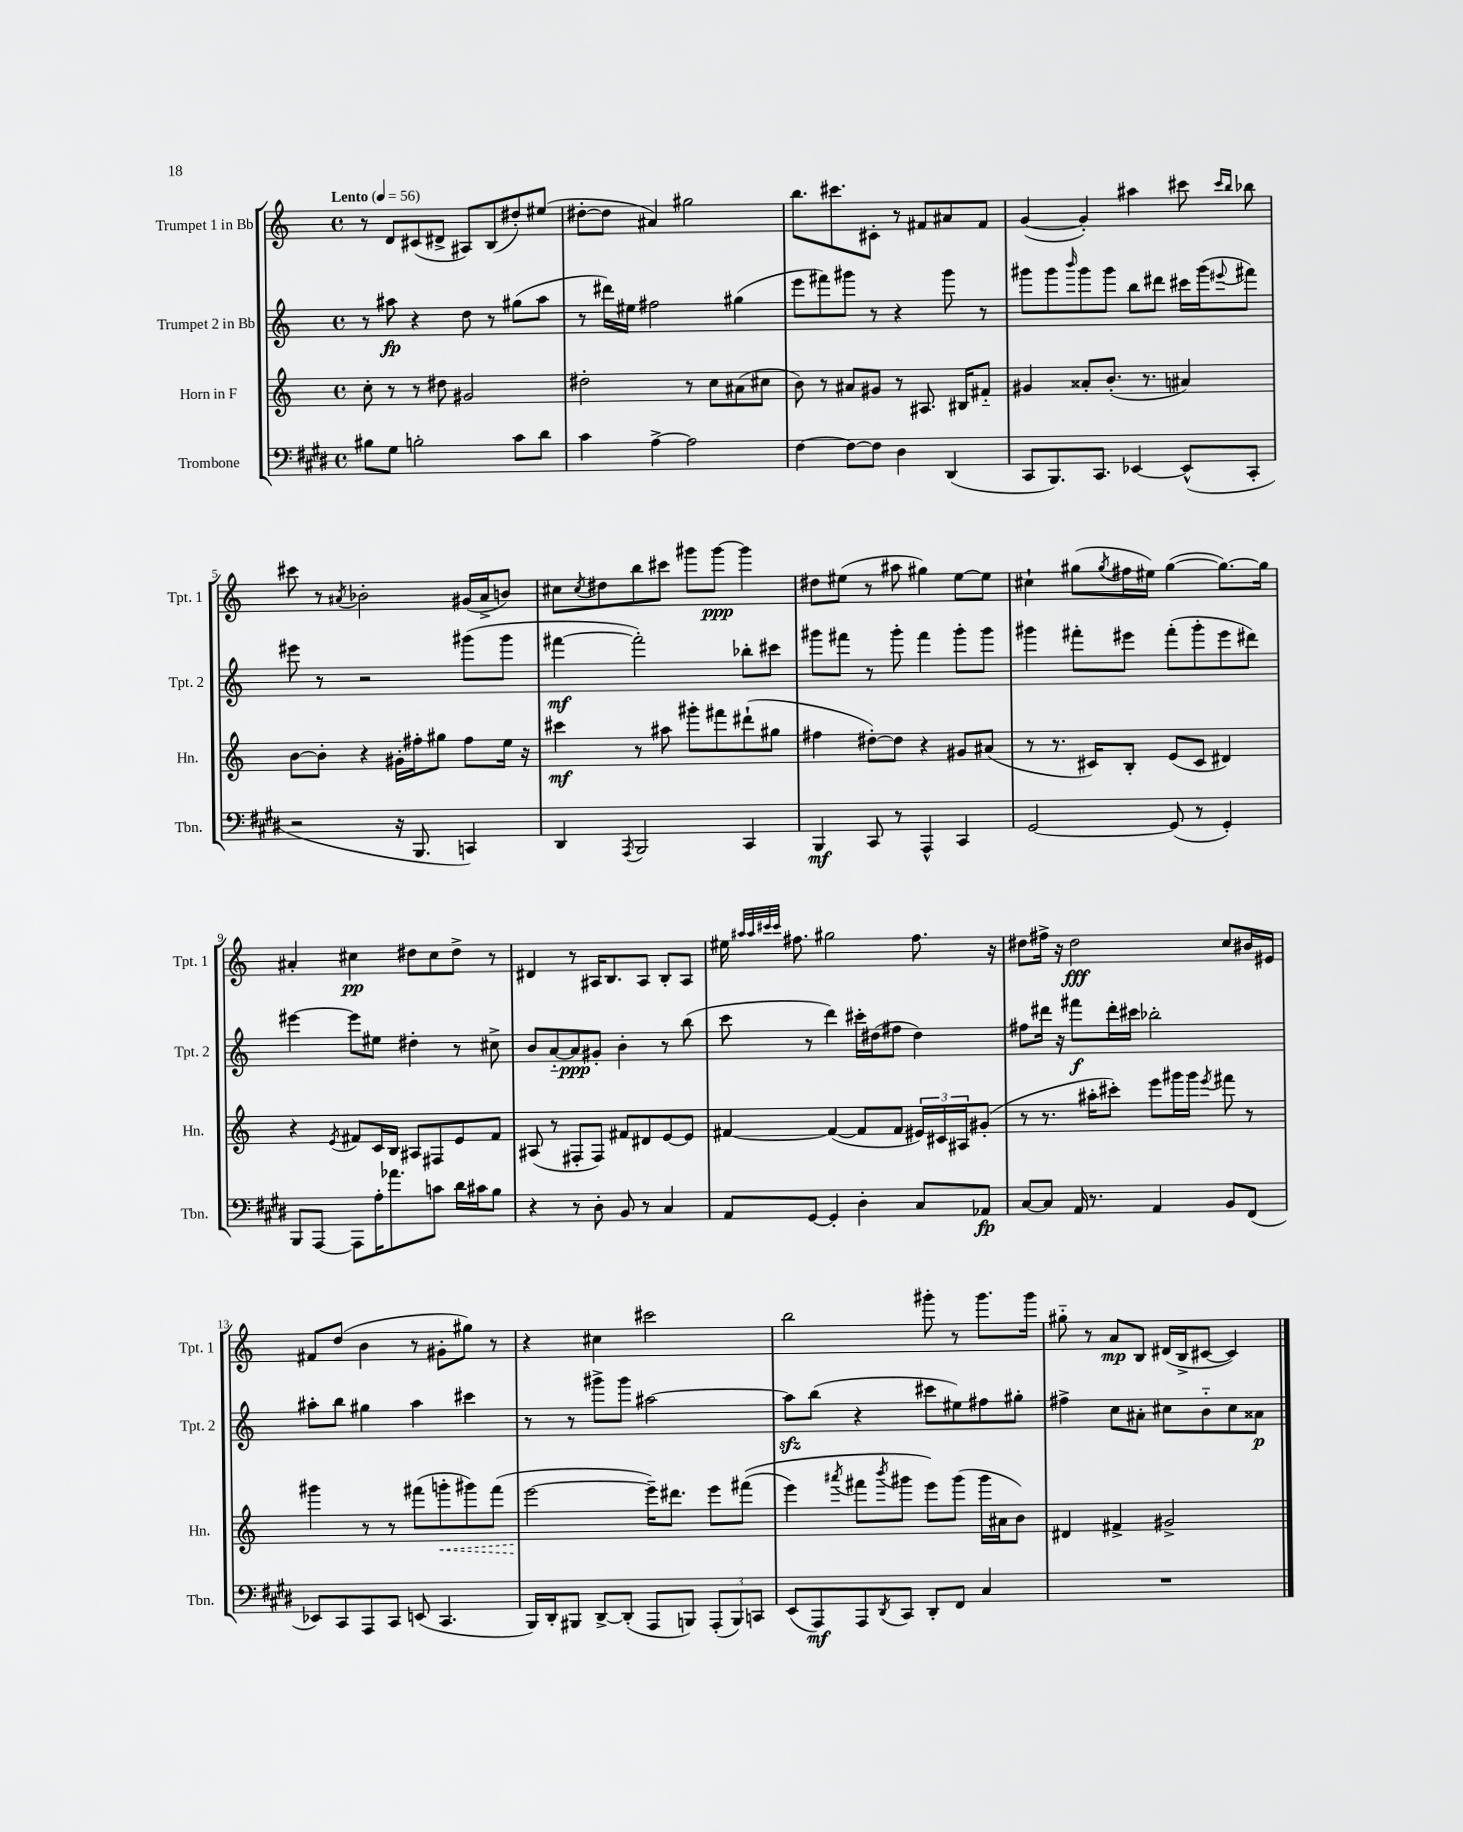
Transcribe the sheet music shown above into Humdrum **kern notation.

**kern	**dynam	**kern	**dynam	**kern	**dynam	**kern	**dynam
*part4	*part4	*part3	*part3	*part2	*part2	*part1	*part1
*staff4	*staff4	*staff3	*staff3	*staff2	*staff2	*staff1	*staff1
*I"Trombone	*	*I"Horn in F	*	*I"Trumpet 2 in Bb	*	*I"Trumpet 1 in Bb	*
*I'Tbn.	*	*I'Hn.	*	*I'Tpt. 2	*	*I'Tpt. 1	*
*clefF4	*	*clefG2	*	*clefG2	*	*clefG2	*
*k[f#c#g#d#]	*	*k[]	*	*k[]	*	*k[]	*
*M4/4	*	*M4/4	*	*M4/4	*	*M4/4	*
*met(c)	*	*met(c)	*	*met(c)	*	*met(c)	*
*MM56	*	*MM56	*	*MM56	*	*MM56	*
=1	=1	=1	=1	=1	=1	=1	=1
!	!	!	!	!	!	!LO:TX:a:B:t=Lento	!
8B#X\L	.	8cc'\	.	8r	.	8r	.
8G#\J	.	8r	.	8aa#X\	fp	8d/L	.
2Bn'\	.	8r	.	4r	.	(8c#X/	.
.	.	8dd#X\	.	.	.	8d#X^/J	.
.	.	2g#X/	.	8dd\	.	8A#X/L)	.
.	.	.	.	8r	.	(8B/	.
8c#\L	.	.	.	(8gg#X\L	.	8dd#X'/)	.
8d#\J	.	.	.	8aa#\J	.	(8ee#X/J	.
=2	=2	=2	=2	=2	=2	=2	=2
4c#\	.	2dd#X'\	.	8r	.	[8dd#X'\L	.
.	.	.	.	16ddd#X\LL)	.	8dd#\J]	.
.	.	.	.	16ee#X\JJ	.	.	.
[4A^\	.	.	.	2ff#X\	.	4a#X/)	.
2A\]	.	8r	.	.	.	2gg#X\	.
.	.	8cc\L	.	.	.	.	.
.	.	(8a#X\	.	(4gg#X\	.	.	.
.	.	8cc#X\J	.	.	.	.	.
=3	=3	=3	=3	=3	=3	=3	=3
[4F#\	.	8b\)	.	8eee\L	.	8.bb\L	.
.	.	8r	.	8fff#X\)	.	.	.
.	.	.	.	.	.	8.ccc#X\	.
8F#\L_	.	8a#X/L	.	8ggg#X\J	.	.	.
8F#\J]	.	8g#X/J	.	8r	.	8c#X'\J	.
4D#\	.	8r	.	4r	.	8r	.
.	.	8.A#X/	.	.	.	8f#X/L	.
(4DD#/	.	.	.	8ggg#\	.	8a#X/	.
.	.	16B#X/KL	.	.	.	.	.
.	.	8f#X/J	.	8r	.	8f#/J	.
=4	=4	=4	=4	=4	=4	=4	=4
8CC#/L	.	4g#X/	.	8ggg#X\L	.	([4g/	.
8.BBB/)	.	.	.	8ggg#\	.	.	.
.	.	.	.	16qqbbb/	.	.	.
.	.	8a##X'/L	.	8ggg#\	.	4g'/])	.
8.CC#/J	.	.	.	.	.	.	.
.	.	(8.b'/J	.	8ggg#\J	.	.	.
[4EE-X/	.	.	.	8bb\L	.	4aa#X\	.
.	.	8.r	.	.	.	.	.
.	.	.	.	8ddd#X\J	.	.	.
(8EE-^^/L]	.	4a#X/)	.	16ccc#X\LL	.	8ccc#X\	.
.	.	.	.	(16ggg#\J	.	.	.
.	.	.	.	.	.	16qqccc#/LL	.
.	.	.	.	8qqeee#X/	.	16qqbb/JJ	.
8CC#'/J	.	.	.	8fff#X\J)	.	8bb-X\	.
!!LO:LB:g=z
=5	=5	=5	=5	=5	=5	=5	=5
2r	.	[8b\L	.	8eee#X\	.	8ccc#X\	.
.	.	8b'\J]	.	8r	.	8r	.
.	.	.	.	.	.	8qa#X/	.
.	.	4r	.	2r	.	2b-X'\	.
16r	.	16g#X'\LL	.	.	.	.	.
8.BBB/	.	16ff#X'\J	.	.	.	.	.
.	.	8gg#X\J	.	.	.	.	.
4CCn/)	.	8ff#\L	.	(8ggg#X\L	.	(16g#X/LL	.
.	.	.	.	.	.	16a#^/J	.
.	.	16ee\Jk	.	8ggg#\J	.	8bn/J)	.
.	.	16r	.	.	.	.	.
=6	=6	=6	=6	=6	=6	=6	=6
4DD#/	.	4ccc#X\	mf	[4fff#X\	mf	8cc#X\L	.
.	.	.	.	.	.	8qcc#/	.
.	.	.	.	.	.	8dd#X\	.
8qAAA/	.	.	.	.	.	.	.
2BBB/	.	8r	.	2fff#'\])	.	8bb\	.
.	.	8aa#X\	.	.	.	8ccc#X\J	.
.	.	8ggg#X'\L	.	.	.	8ggg#X\L	.
.	.	8fff#X\	.	.	.	[8ggg#\J	ppp
4CC#/	.	(8ddd#X`\	.	8bb-X'\L	.	4ggg#\]	.
.	.	8gg#X\J	.	8ccc#X\J	.	.	.
=7	=7	=7	=7	=7	=7	=7	=7
4BBB/	mf	4ff#X\	.	8ggg#X\L	.	8dd#X\L	.
.	.	.	.	8fff#X\J	.	(8ee#X\J	.
8CC#/	.	[8dd#X'\L)	.	8r	.	8r	.
8r	.	8dd#\J]	.	8ggg#'\	.	8aa#X\	.
4AAA^^/	.	4r	.	4fff#\	.	4gg#X\)	.
4CC#/	.	8g#X/L	.	8ggg#'\L	.	[8ee#\L	.
.	.	(8a#X/J	.	8ggg#\J	.	8ee#\J]	.
=8	=8	=8	=8	=8	=8	=8	=8
[2GG#/	.	8r	.	4ggg#X\	.	4cc#X`\	.
.	.	8.r	.	.	.	.	.
.	.	.	.	8fff#X'\L	.	(8gg#X\L	.
.	.	16c#X/KL)	.	.	.	.	.
.	.	.	.	.	.	8qgg#/	.
.	.	8B'/J	.	8eee#X\J	.	16ff#X\L	.
.	.	.	.	.	.	16ee#X\JJ)	.
(8GG#/]	.	(8e/L	.	(8fff#'\L	.	([4gg#\	.
8r	.	8c#/J	.	8ggg#'\	.	.	.
4GG#'/)	.	4d#X/)	.	8eee#\	.	8.gg#\L_)	.
.	.	.	.	8ddd#X\J)	.	.	.
.	.	.	.	.	.	16gg#\Jk]	.
!!LO:LB:g=z
=9	=9	=9	=9	=9	=9	=9	=9
8BBB/L	.	4r	.	[4eee#X\	.	4a#X'/	.
[8AAA/J	.	.	.	.	.	.	.
.	.	8qe/	.	.	.	.	.
8AAA\L]	.	8f#X/L	.	8eee#\L]	.	4cc#X\	pp
16A'\K	.	16c/L	.	8ee#X\J	.	.	.
8.a-X\	.	16B/JJ	.	.	.	.	.
.	.	8A#X/L	.	4dd#X'\	.	8dd#X\L	.
8cn\J	.	8F#X/	.	.	.	8cc#\	.
16d#\LL	.	8e/	.	8r	.	8dd#^\J	.
16c#X\J	.	.	.	.	.	.	.
8B\J	.	8f#/J	.	8cc#X^\	.	8r	.
=10	=10	=10	=10	=10	=10	=10	=10
4r	.	(8A#X/	.	8b/L	.	4d#X/	.
.	.	8r	.	[8a/	.	.	.
8r	.	8F#X'/L	.	8a/]	ppp	8r	.
8D#'\	.	8F#/J)	.	8g#X'/J	.	16A#X/KL	.
.	.	.	.	.	.	8.B/	.
8BB/	.	8f#X/L	.	4b'\	.	.	.
8r	.	8d#X/	.	.	.	8A#/J	.
4C#/	.	[8e/	.	8r	.	8B'/L	.
.	.	8e/J]	.	(8bb\	.	8A#/J	.
=11	=11	=11	=11	=11	=11	=11	=11
8AA/L	.	[4f#X/	.	8ccc\	.	16ee#X\	.
.	.	.	.	.	.	32qqaa#X/LLL	.
.	.	.	.	.	.	32qqaa#/	.
.	.	.	.	.	.	32qqccc#X/	.
.	.	.	.	.	.	32qqccc#/JJJ	.
.	.	.	.	.	.	8.ff#X\	.
[8GG#/J	.	.	.	8r	.	.	.
4GG#'/]	.	(4f#/_	.	4ddd\)	.	2gg#X\	.
4D#'\	.	8f#/L]	.	16ccc#X'\LL	.	.	.
.	.	.	.	(16dd#X\J	.	.	.
.	.	8f#/J	.	8ff#X\J	.	.	.
8C#/L	.	24e#X/LL)	.	4dd#\)	.	8.ff#\	.
.	.	24c#X/	.	.	.	.	.
.	.	24A#X/J	.	.	.	.	.
8AA-X/J	fp	(8g#X'/J	.	.	.	.	.
.	.	.	.	.	.	16r	.
=12	=12	=12	=12	=12	=12	=12	=12
[8C#/L	.	8r	.	8ff#X\L	.	8dd#X\L	.
8C#/J]	.	8.r	.	16ddd#X\Jk	.	16ff#X^\Jk	.
.	.	.	.	16r	.	16r	.
16AA/	.	.	.	8fff#X\L	f	2dd#\	fff
8.r	.	16aa#X'\KL	.	.	.	.	.
.	.	8ccc#X'\J)	.	16ddd#'\L	.	.	.
.	.	.	.	16ccc#X\JJ	.	.	.
4AA/	.	8eee\L	.	2bb-X'\	.	.	.
.	.	16ggg#X\L	.	.	.	.	.
.	.	16ggg#\JJ	.	.	.	.	.
.	.	8qeee/	.	.	.	.	.
8BB/L	.	8fff#X\	.	.	.	8cc/L	.
(8FF#/J	.	8r	.	.	.	16b#X/L	.
.	.	.	.	.	.	16e#X/JJ	.
!!LO:LB:g=z
=13	=13	=13	=13	=13	=13	=13	=13
8EE-X/L)	.	4ggg#X\	.	8aa#X'\L	.	8f#X/L	.
8CC#/	.	.	.	8bb\J	.	(8dd/J	.
8AAA/	.	8r	.	4gg#X\	.	4b\	.
8CC#/J	.	8r	.	.	.	.	.
(8EEn/	.	(8fff#X\L	.	4aa#\	.	8r	.
!	!	!	!LO:HP:b	!	!	!	!
4.CC#/	.	8gggn'\	<	.	.	8g#X'\L	.
.	.	8ggg#X\)	.	4ccc#X\	.	8gg#X\J)	.
.	.	(8fff#\J	.	.	.	8r	.
=14	=14	=14	=14	=14	=14	=14	=14
16BBB/LL)	.	[2eee\	.	8r	.	4r	.
16DD#'/J	.	.	.	.	.	.	.
8BBB#X/J	.	.	.	8r	.	.	.
[8DD#^/L	.	.	.	8ggg#X^\L	.	4cc#X\	.
(8DD#'/J]	.	.	.	8ggg#\J	.	.	.
8AAA/L	.	16eee~\KL])	[	[2aa#X\	.	2ccc#X\	.
.	.	8.ddd#X\J	.	.	.	.	.
8BBBn/J)	.	.	.	.	.	.	.
(12AAA'/L	.	8eee\L	.	.	.	.	.
12BBB/)	.	.	.	.	.	.	.
.	.	((8fff#X\J	.	.	.	.	.
12CCn/J	.	.	.	.	.	.	.
=15	=15	=15	=15	=15	=15	=15	=15
(8EE/L	.	4eee\)	.	8aa#zz\L]	.	2bb\	.
8AAA/)	mf	.	.	(8bb\J	.	.	.
.	.	8qaaa#X/	.	.	.	.	.
8AAA/	.	8fff#X\L	.	4r	.	.	.
8qDD#/	.	8qbbb/	.	.	.	.	.
8CC#/J	.	8ggg#X\J	.	.	.	.	.
8DD#'/L	.	8eee\L)	.	8ccc#X\L	.	8ggg#X'\	.
8FF#/J	.	(8ggg#\J	.	8ee#X\)	.	8r	.
4C#/	.	16ggg#\LL	.	8ff#X\	.	8.ggg#\L	.
.	.	16a#X\J	.	.	.	.	.
.	.	8b\J)	.	8gg#X'\J	.	.	.
.	.	.	.	.	.	16ggg#\Jk	.
=16	=16	=16	=16	=16	=16	=16	=16
1r	.	4d#X/	.	4ff#X^\	.	8gg#X\	.
.	.	.	.	.	.	8r	.
.	.	4f#X^/	.	8cc\L	.	8a/L	mp
.	.	.	.	8a#X'\J	.	8B/J	.
.	.	2g#X^/	.	8cc#X\L	.	(16d#X/LL	.
.	.	.	.	.	.	16B^/J	.
.	.	.	.	8b\	.	[8c#X/J	.
.	.	.	.	8cc#\	.	4c#/])	.
.	.	.	.	8a##X\J	p	.	.
==	==	==	==	==	==	==	==
*-	*-	*-	*-	*-	*-	*-	*-
